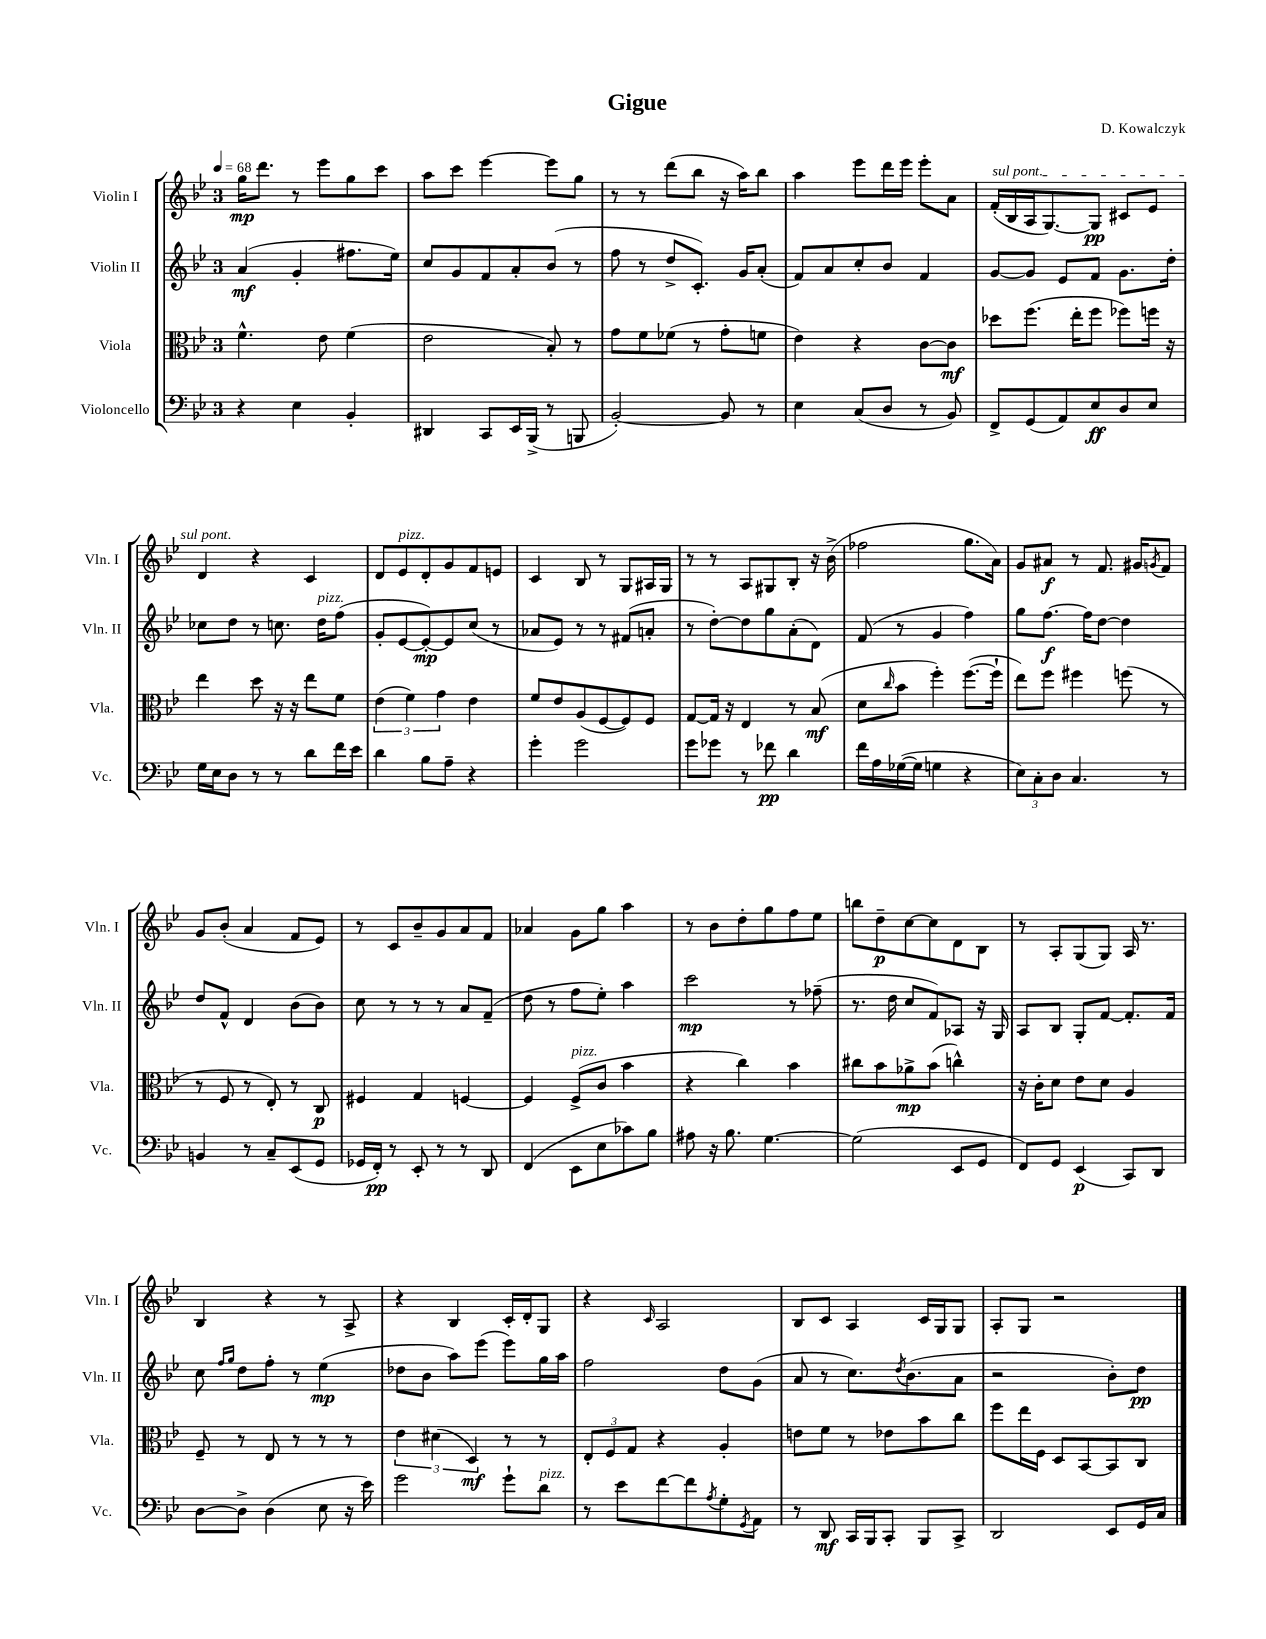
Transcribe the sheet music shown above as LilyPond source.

\header { title = "Gigue" composer = "D. Kowalczyk" }
<<
\new StaffGroup <<
\new Staff = "s0" \with { instrumentName = "Violin I" shortInstrumentName = "Vln. I" } {
    \clef treble \key bes \major \once \override Staff.TimeSignature.style = #'single-digit \time 3/4 \tempo 4 = 68
    g''16\mp d'''8. r8 ees'''8 g''8 c'''8 |
    a''8 c'''8 ees'''4~ ees'''8 g''8 |
    r8 r8 d'''8( bes''8 r16 a''16) bes''8 |
    a''4 ees'''8 d'''16 ees'''16 ees'''8-. a'8 |
    \once \override TextSpanner.bound-details.left.text = \markup { \italic "sul pont." } f'16-.\startTextSpan( bes16 a16 g8.~) g8\pp cis'8 ees'8 |
    d'4\stopTextSpan r4 c'4 |
    d'8 ees'8^\markup { \italic "pizz." } d'8-. g'8 f'8 e'8 |
    c'4 bes8 r8 g8 ais16 g16 |
    r8 r8 a8 gis8 bes8-. r16 bes'16->( |
    fes''2 g''8. a'16) |
    g'8 ais'8\f r8 f'8. gis'16 \acciaccatura { g'8 } f'8 |
    g'8 bes'8-.( a'4 f'8 ees'8) |
    r8 c'8 bes'8-- g'8 a'8 f'8 |
    aes'4 g'8 g''8 a''4 |
    r8 bes'8 d''8-. g''8 f''8 ees''8 |
    b''8 d''8--\p c''8~ c''8 d'8 bes8 |
    r8 a8-. g8( g8) a16 r8. |
    bes4 r4 r8 a8-> |
    r4 bes4 c'16-. d'16-. g8 |
    r4 \grace { c'16 } a2 |
    bes8 c'8 a4 c'16 g16 g8 |
    a8-. g8 r2 \bar "|." |
}
\new Staff = "s1" \with { instrumentName = "Violin II" shortInstrumentName = "Vln. II" } {
    \clef treble \key bes \major \once \override Staff.TimeSignature.style = #'single-digit \time 3/4
    a'4\mf( g'4-. fis''8. ees''16) |
    c''8 g'8 f'8 a'8-. bes'8( r8 |
    f''8 r8 d''8-> c'8.-.) g'16 a'8-.( |
    f'8) a'8 c''8-. bes'8 f'4 |
    g'8~ g'8 ees'8 f'8 g'8. d''16-. |
    ces''8 d''8 r8 c''8. d''16^\markup { \italic "pizz." } f''8( |
    g'8-. ees'8~ ees'8~-.\mp) ees'8 c''8( r8 |
    aes'8 ees'8) r8 r8 fis'8( a'8-. |
    r8 d''8~-.) d''8 g''8 a'8-.( d'8) |
    f'8( r8 g'4 f''4) |
    g''8 f''8.~\f f''16 d''8~ d''4 |
    d''8 f'8-^ d'4 bes'8( bes'8) |
    c''8 r8 r8 r8 a'8 f'8--( |
    d''8 r8 f''8 ees''8-.) a''4 |
    c'''2\mp r8 fes''8--( |
    r8. d''16 c''8 f'8) aes8 r16 g16 |
    a8 bes8 g8-. f'8~ f'8.-. f'16 |
    c''8 \grace { f''16 g''16 } d''8 f''8-. r8 ees''4\mp( |
    des''8 bes'8 a''8) ees'''8( ees'''8) g''16 a''16 |
    f''2 d''8 g'8( |
    a'8 r8 c''8.) \acciaccatura { d''8 } bes'8.( a'8 |
    r2 bes'8-.) d''8\pp \bar "|." |
}
\new Staff = "s2" \with { instrumentName = "Viola" shortInstrumentName = "Vla." } {
    \clef alto \key bes \major \once \override Staff.TimeSignature.style = #'single-digit \time 3/4
    f'4.-^ ees'8 f'4( |
    ees'2 bes8-.) r8 |
    g'8 f'8 fes'8( r8 g'8-. f'8 |
    ees'4) r4 c'8~ c'8\mf |
    des''8 f''8.( ees''16-. f''8 fes''8) f''16 r16 |
    ees''4 d''8 r16 r16 ees''8 f'8 |
    \tuplet 3/2 { ees'4( f'4) g'4 } ees'4 |
    f'8 ees'8 a8( f8~ f8) f8 |
    g8~ g16 r16 ees4 r8 bes8\mf( |
    d'8 \grace { c''16 } bes'8 f''4-.) f''8.~( f''16-! |
    ees''8) f''8 fis''4 f''8( r8 |
    r8 f8 r8 ees8-.) r8 c8\p |
    fis4 g4 f4~ |
    f4 f8->^\markup { \italic "pizz." }( c'8 bes'4 |
    r4 c''4) bes'4 |
    cis''8 bes'8 aes'8->\mp bes'8( c''4-^) |
    r16 c'16-. d'8 ees'8 d'8 a4 |
    f8-- r8 ees8 r8 r8 r8 |
    \tuplet 3/2 { ees'4 dis'4( d4\mf) } r8 r8 |
    \tuplet 3/2 { ees8-. f8 g8 } r4 a4-. |
    e'8 f'8 r8 ees'8 bes'8 c''8 |
    f''8 ees''16 f16 d8 bes,8~ bes,8 c8 \bar "|." |
}
\new Staff = "s3" \with { instrumentName = "Violoncello" shortInstrumentName = "Vc." } {
    \clef bass \key bes \major \once \override Staff.TimeSignature.style = #'single-digit \time 3/4
    r4 ees4 bes,4-. |
    dis,4 c,8 ees,16 bes,,16->( r8 b,,8 |
    bes,2~-.) bes,8 r8 |
    ees4 c8( d8 r8 bes,8) |
    f,8-> g,8( a,8) ees8\ff d8 ees8 |
    g16 ees16 d8 r8 r8 d'8 f'16 ees'16 |
    d'4 bes8 a8-- r4 |
    g'4-. g'2 |
    g'8 ges'8 r8 fes'8\pp d'4 |
    f'16 a16 ges16~( ges16 g4 r4 |
    \tuplet 3/2 { ees8) c8-. d8 } c4. r8 |
    b,4 r8 c8-- ees,8( g,8 |
    ges,16 f,16-.\pp) r8 ees,8-. r8 r8 d,8 |
    f,4( ees,8 ees8 ces'8) bes8 |
    ais8 r16 bes8. g4.~ |
    g2( ees,8 g,8 |
    f,8) g,8 ees,4\p( c,8) d,8 |
    d8~ d8-> d4( ees8 r16 ees'16) |
    g'2 g'8-! d'8^\markup { \italic "pizz." } |
    r8 ees'8 f'8~ f'8 \acciaccatura { a8 } g8-. \acciaccatura { g,8 } a,8 |
    r8 d,8\mf c,16 bes,,16 c,8-. bes,,8 c,8-> |
    d,2 ees,8 g,16 c16 \bar "|." |
}
>>
>>
\layout { \context { \Score \remove "Bar_number_engraver" } }
